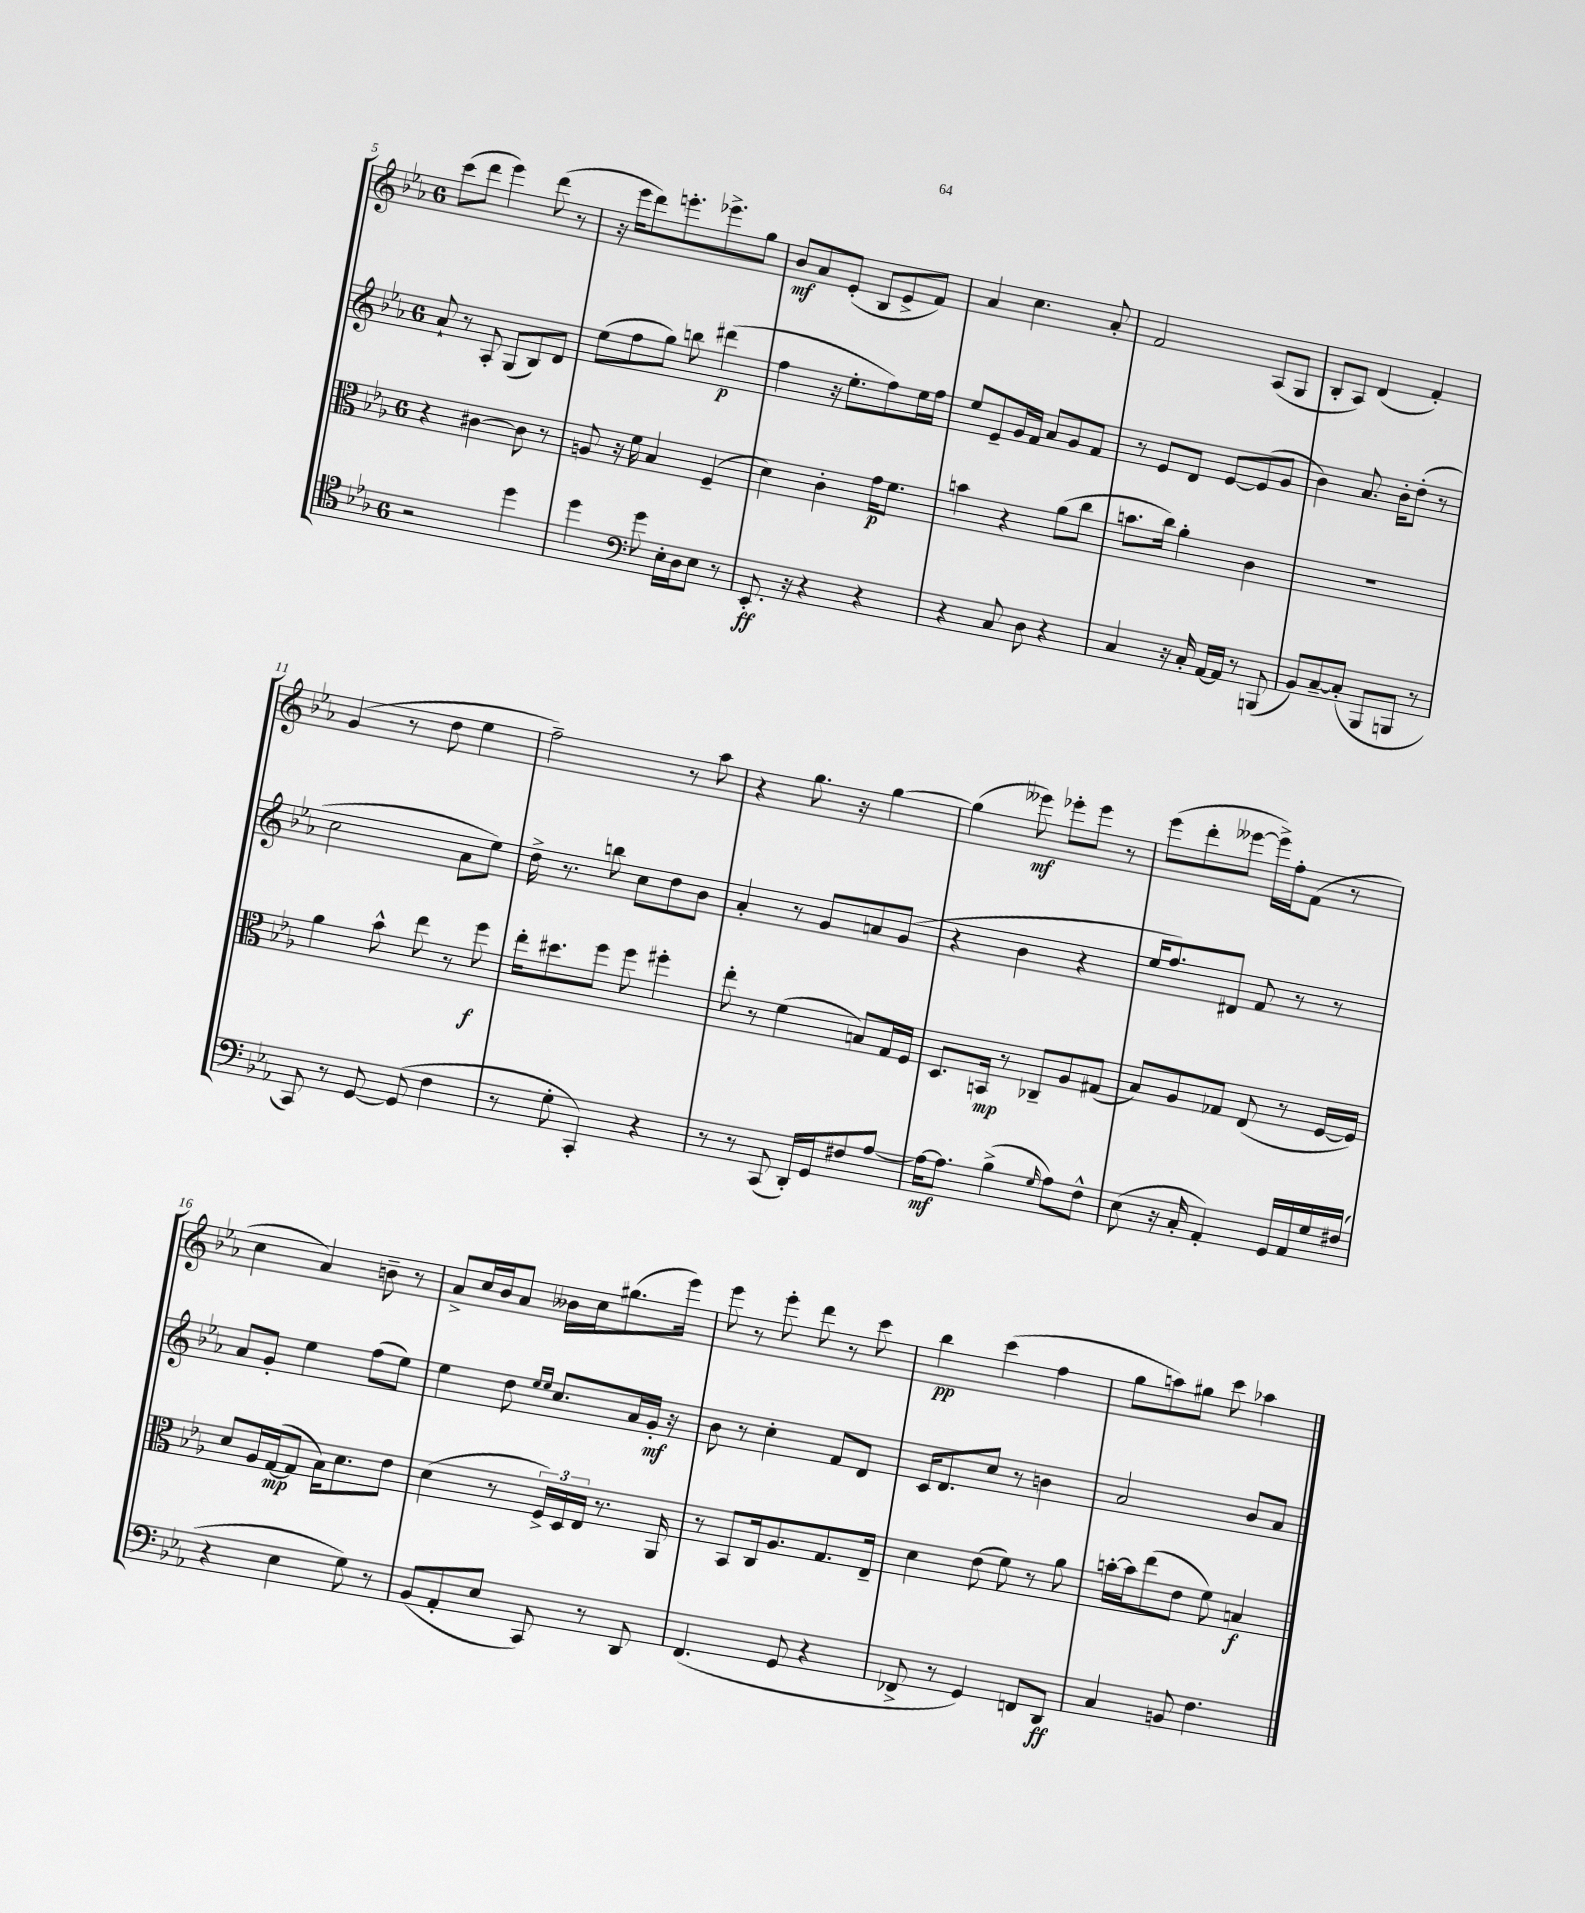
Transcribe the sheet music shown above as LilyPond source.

<<
\new StaffGroup <<
\new Staff = "s0" {
    \clef treble \key ees \major \once \override Staff.TimeSignature.style = #'single-digit \time 6/8
    c'''8( d'''8 ees'''4) d'''8( r8 |
    r16 ees'''16 d'''8) e'''8.-. ees'''8.-> g''8 |
    bes'8\mf aes'8 ees'8-.( bes8 ees'8-> f'8) |
    aes'4 c''4. aes'8-. |
    f'2 aes8( g8 |
    bes8-. aes8) d'4( f'4-.) |
    g'4( r8 d''8 ees''4 |
    f''2--) r8 aes''8 |
    r4 g''8. r16 g''4~ |
    g''4( eeses'''8\mf) ees'''8-. ees'''8 r8 |
    ees'''8( d'''8-. eeses'''8~ eeses'''16->) f''16-. f'8( r8 |
    c''4 aes'4) b'8-- r8 |
    aes'8-> c''16 bes'16 aes'8 beses'16 c''16 gis''8.( ees'''16) |
    ees'''8 r8 ees'''8-. d'''8 r8 c'''8 |
    bes''4\pp c'''4( f''4 |
    g''8 a''8) gis''8 c'''8 aes''4 \bar "|." |
}
\new Staff = "s1" {
    \clef treble \key ees \major \once \override Staff.TimeSignature.style = #'single-digit \time 6/8
    aes'8-! r8 aes8-. g8( bes8) d'8 |
    ees''8( f''8 g''8) b''8 dis'''4\p( |
    f''4 r16 ees''8.-. f''8) ees''16 f''16 |
    ees''8 ees'8-- g'16 f'16 aes'8 g'8 f'8 |
    r8 ees'8 d'8 ees'8~ ees'8( g'8 |
    bes'4) aes'8. bes'16-. d''8-.( r8 |
    c''2 aes'8 ees''8) |
    d''16-> r8. b''8 c''8 d''8 bes'8 |
    aes'4-. r8 g'8 a'8 g'8( |
    r4 bes'4 r4 |
    ees''16 f''8.) dis'8 f'8 r8 r8 |
    aes'8 g'8-. ees''4 f''8( ees''8) |
    ees''4 d''8 \grace { ees''16 ees''16 } c''8. aes'16 g'16-.\mf r16 |
    bes'8 r8 c''4-. f'8 d'8 |
    c'16 d'8. c''8 r8 b'4 |
    aes'2 bes'8 aes'8 \bar "|." |
}
\new Staff = "s2" {
    \clef alto \key ees \major \once \override Staff.TimeSignature.style = #'single-digit \time 6/8
    r4 cis'4~ cis'8 r8 |
    a8 r16 f'16 bes4 f4--( |
    d'4) c'4-. g'16\p f'8. |
    b'4 r4 aes'8( c''8 |
    b'8. c''16) aes'4-. c'4 |
    R2. |
    aes'4 bes'8-^ ees''8 r8 f''8\f |
    ees''16-. dis''8. f''8 f''8 fis''4-. |
    ees''8-. r8 f'4( b8) g16 f16 |
    d8. b,16\mp r8 ces8-- aes8 gis8( |
    bes8) aes8 ges8 ees8( r8 f16~ f16) |
    d'8 aes16 g16~\mp( g8 bes16) d'8. ees'8 |
    d'4( r8 \tuplet 3/2 { f16->) d16 ees16 } r8. aes,16 |
    r8 bes,8 c16 aes8. g8. ees16-- |
    d'4 ees'8( f'8) r8 aes'8 |
    b'16~-. b'16 ees''8( ees'8 f'8) b4\f \bar "|." |
}
\new Staff = "s3" {
    \clef tenor \key ees \major \once \override Staff.TimeSignature.style = #'single-digit \time 6/8
    r2 d''4 |
    d''4 \clef bass g'8 ees16-. d16 ees8 r8 |
    ees,8.-.\ff r16 r4 r4 |
    r4 c8 d8 r4 |
    c4 r16 c16-. aes,16~ aes,16 r8 b,,8( |
    bes,8) c8~-- c8-.( bes,,8 b,,8 r8 |
    c,8) r8 g,8~ g,8( f4 |
    r8 g8-. c,4-.) r4 |
    r8 r8 c,8( d,16-.) g,16 fis8 aes8~ |
    aes16~\mf aes8. bes4->( \grace { g16 } aes8) f8-^ |
    ees8( r16 c16-. aes,4-.) g,16 aes,16 g16 fis16( |
    r4 ees4 g8) r8 |
    bes,8( aes,8-. ees8 c,8) r8 d,8 |
    f,4.( g,8 r4 |
    fes,8-> r8 g,4) f,8 d,8\ff |
    c4 b,8 f4. \bar "|." |
}
>>
>>
\layout { \context { \Score currentBarNumber = #5 } }
